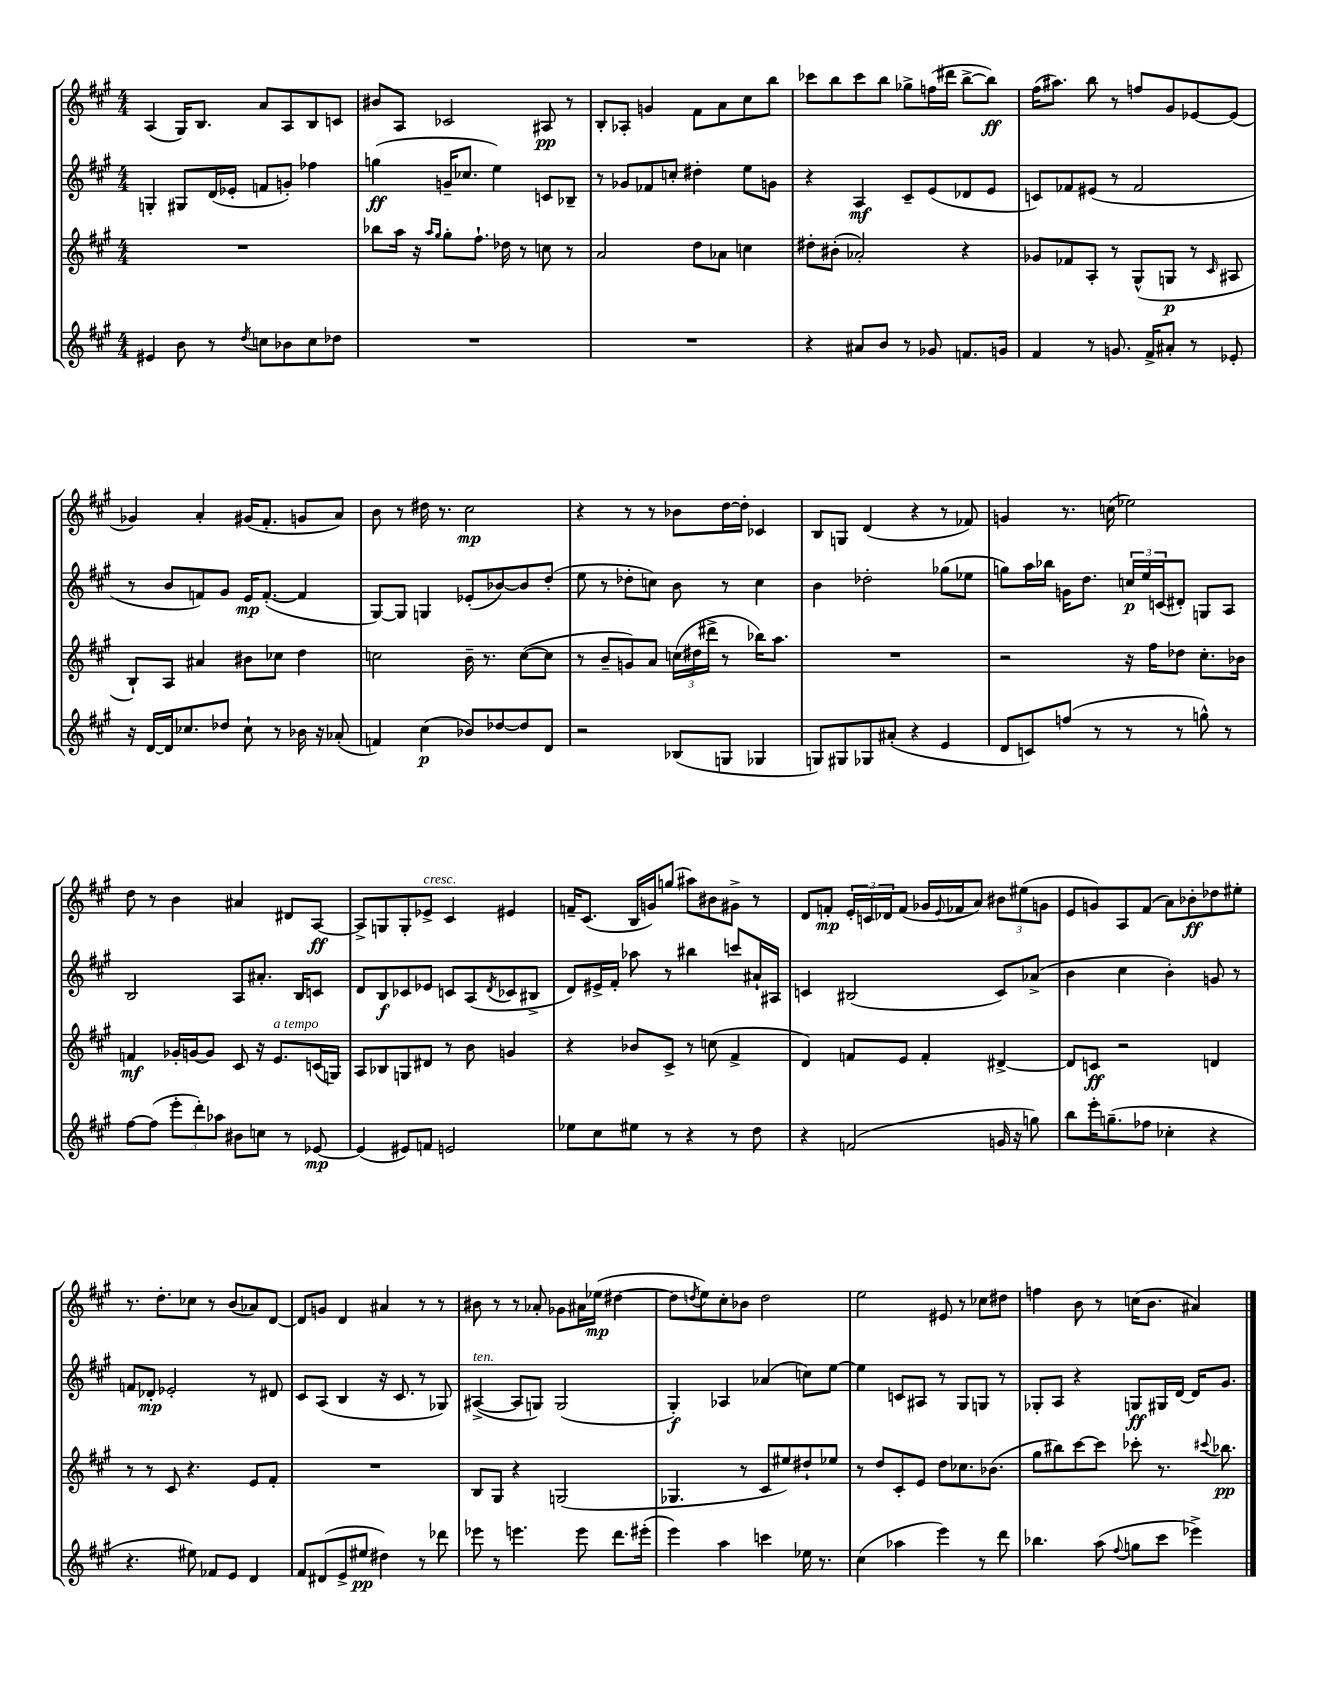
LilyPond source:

<<
\new StaffGroup <<
\new Staff = "s0" {
    \clef treble \key a \major \numericTimeSignature \time 4/4
    a4( gis16) b8. a'8 a8 b8 c'8 |
    bis'8 a8 ces'2 ais8\pp r8 |
    b8-. aes8-. g'4 fis'8 a'8 cis''8 b''8 |
    ces'''8 b''8 ces'''8 b''8 ges''8-> f''16( dis'''16 b''8~-> b''8\ff) |
    fis''16( ais''8.) b''8 r8 f''8 gis'8 ees'8~ ees'8( |
    ges'4) a'4-. gis'16( fis'8.-. g'8 a'8) |
    b'8 r8 dis''16 r8. cis''2\mp |
    r4 r8 r8 bes'8 d''16~ d''16-. ces'4 |
    b8 g8 d'4( r4 r8 fes'8) |
    g'4 r8. c''16( ees''2) |
    d''8 r8 b'4 ais'4 dis'8 a8~\ff |
    a8-> g8 g8-. ees'8->^\markup { \italic "cresc." } cis'4 eis'4 |
    f'16-- cis'8.( b16 g'16) g''8( ais''8) bis'8 gis'8-> r8 |
    d'8 f'8-.\mp \tuplet 3/2 { e'16-. c'16 des'16 } f'8( ges'16 \appoggiatura { e'8 } fes'16 a'8) \tuplet 3/2 { bis'8 eis''8( g'8 } |
    e'8 g'8) a8 fis'8( a'8) bes'8-.\ff des''8 eis''8-. |
    r8. d''8.-. ces''8 r8 b'8( aes'8) d'8~ |
    d'8 g'8 d'4 ais'4 r8 r8 |
    bis'8 r8 r8 aes'8-. ges'8 ais'16 ees''16\mp( dis''4~ |
    dis''8 \acciaccatura { d''8 } e''8) cis''8-. bes'8 d''2 |
    e''2 eis'8 r8 ces''8 dis''8 |
    f''4 b'8 r8 c''16( b'8. ais'4) \bar "|." |
}
\new Staff = "s1" {
    \clef treble \key a \major \numericTimeSignature \time 4/4
    g4-. gis8 d'16( ees'16-. f'8 g'8-.) fes''4 |
    g''4\ff( g'16-- ces''8. e''4) c'8 bes8-- |
    r8 ges'8 fes'8 c''8-. dis''4-. e''8 g'8 |
    r4 a4\mf cis'8-- e'8( des'8 e'8 |
    c'8) fes'8 eis'8( r8 fes'2 |
    r8 b'8 f'8) gis'8 e'16\mp f'8.~-.( f'4 |
    gis8~) gis8 g4 ees'8-.( bes'8~) bes'8 d''8-.( |
    e''8 r8 des''8-. c''8) b'8 r8 c''4 |
    b'4 des''2-. ges''8( ees''8 |
    g''8) a''16 bes''16 g'16 d''8. \tuplet 3/2 { c''16\p e''16 c'16( } dis'8-.) g8 a8 |
    b2 a8 ais'8.-. b16 c'8 |
    d'8 b8\f ces'8 ees'8 c'8 a8( \acciaccatura { d'8 } ces'8 bis8-> |
    d'8) eis'16-> fis'16-. aes''8 r8 bis''4 c'''8 ais'16-! ais16 |
    c'4 bis2( c'8) aes'8->( |
    b'4 cis''4 b'4-.) g'8 r8 |
    f'8 des'8-.\mp ees'2-. r8 dis'8 |
    cis'8 a8( b4 r16 cis'8. r8 ges8) |
    ais4~->^\markup { \italic "ten." }( ais8 g8) g2( |
    gis4-.\f) aes4 aes'4( c''8) e''8~ |
    e''4 c'8 ais8 r8 gis8 g8 r8 |
    ges8-. a8 r4 g8\ff gis16 d'16~ d'16 gis'8. \bar "|." |
}
\new Staff = "s2" {
    \clef treble \key a \major \numericTimeSignature \time 4/4
    R1 |
    bes''8 a''16 r16 \grace { a''16 gis''16 } gis''8-. fis''8.-! des''16 r8 c''8 r8 |
    a'2 d''8 aes'8 c''4 |
    dis''8-. bis'8-.( aes'2-.) r4 |
    ges'8 fes'8 a8-. r8 gis8-^( g8\p r8 \grace { cis'16 } ais8 |
    b8-!) a8 ais'4 bis'8 ces''8 d''4 |
    c''2 b'16-- r8. c''8~( c''8 |
    r8 b'8-- g'8) a'8 \tuplet 3/2 { c''16( dis''16 dis'''16-> } r8 bes''16) a''8. |
    R1 |
    r2 r16 fis''16 des''8 cis''8.-. bes'16 |
    f'4\mf ges'16-. g'16~ g'8 cis'8 r16 e'8.^\markup { \italic "a tempo" } c'16( g16) |
    a8 bes8 g8 dis'8 r8 b'8 g'4 |
    r4 bes'8 cis'8-> r8 c''8( fis'4-> |
    d'4) f'8 e'8 f'4-. dis'4~-> |
    dis'8 c'8\ff r2 d'4 |
    r8 r8 cis'8 r4. e'8 fis'8-. |
    R1 |
    b8 gis8 r4 g2( |
    ges4. r8 cis'8 eis''8) dis''8-! ees''8 |
    r8 d''8 cis'8-. e'8 d''8 ces''8. bes'8.( |
    gis''8 bis''8) cis'''8~ cis'''8 ces'''8-. r8. \appoggiatura { cis'''8 } bes''8.\pp \bar "|." |
}
\new Staff = "s3" {
    \clef treble \key a \major \numericTimeSignature \time 4/4
    eis'4 b'8 r8 \acciaccatura { d''8 } c''8 bes'8 c''8 des''8 |
    R1 |
    R1 |
    r4 ais'8 b'8 r8 ges'8 f'8. g'16 |
    fis'4 r8 g'8. fis'16-> ais'8-. r8 ees'8-. |
    r16 d'16~ d'16 ces''8. des''8 ces''8-! r8 bes'16 r16 aes'8-.( |
    f'4) cis''4\p( bes'8) des''8~ des''8 d'8 |
    r2 bes8( g8 ges4 |
    g8) gis8 ges8 ais'8-.( r4 e'4 |
    d'8 c'8) f''8( r8 r8 r8 g''8-^) r8 |
    fis''8~ fis''8( \tuplet 3/2 { e'''8-. d'''8-.) aes''8 } bis'8 c''8 r8 ees'8~\mp |
    ees'4( eis'8) f'8 e'2 |
    ees''8 cis''8 eis''8 r8 r4 r8 d''8 |
    r4 f'2( g'16 r16 g''8) |
    b''8 e'''16-. g''8.--( fes''8 ces''4-. r4 |
    r4. eis''8) fes'8 e'8 d'4 |
    fis'8 dis'8( e'8-> eis''8\pp dis''4) r8 des'''8 |
    ees'''8 r8 e'''4. e'''8 d'''8. eis'''16-.( |
    e'''4) a''4 c'''4 ees''16 r8. |
    cis''4( aes''4 e'''4) r8 d'''8 |
    bes''4. a''8( \appoggiatura { fis''8 } g''8 cis'''8 ees'''4->) \bar "|." |
}
>>
>>
\layout { \context { \Score \remove "Bar_number_engraver" } }
